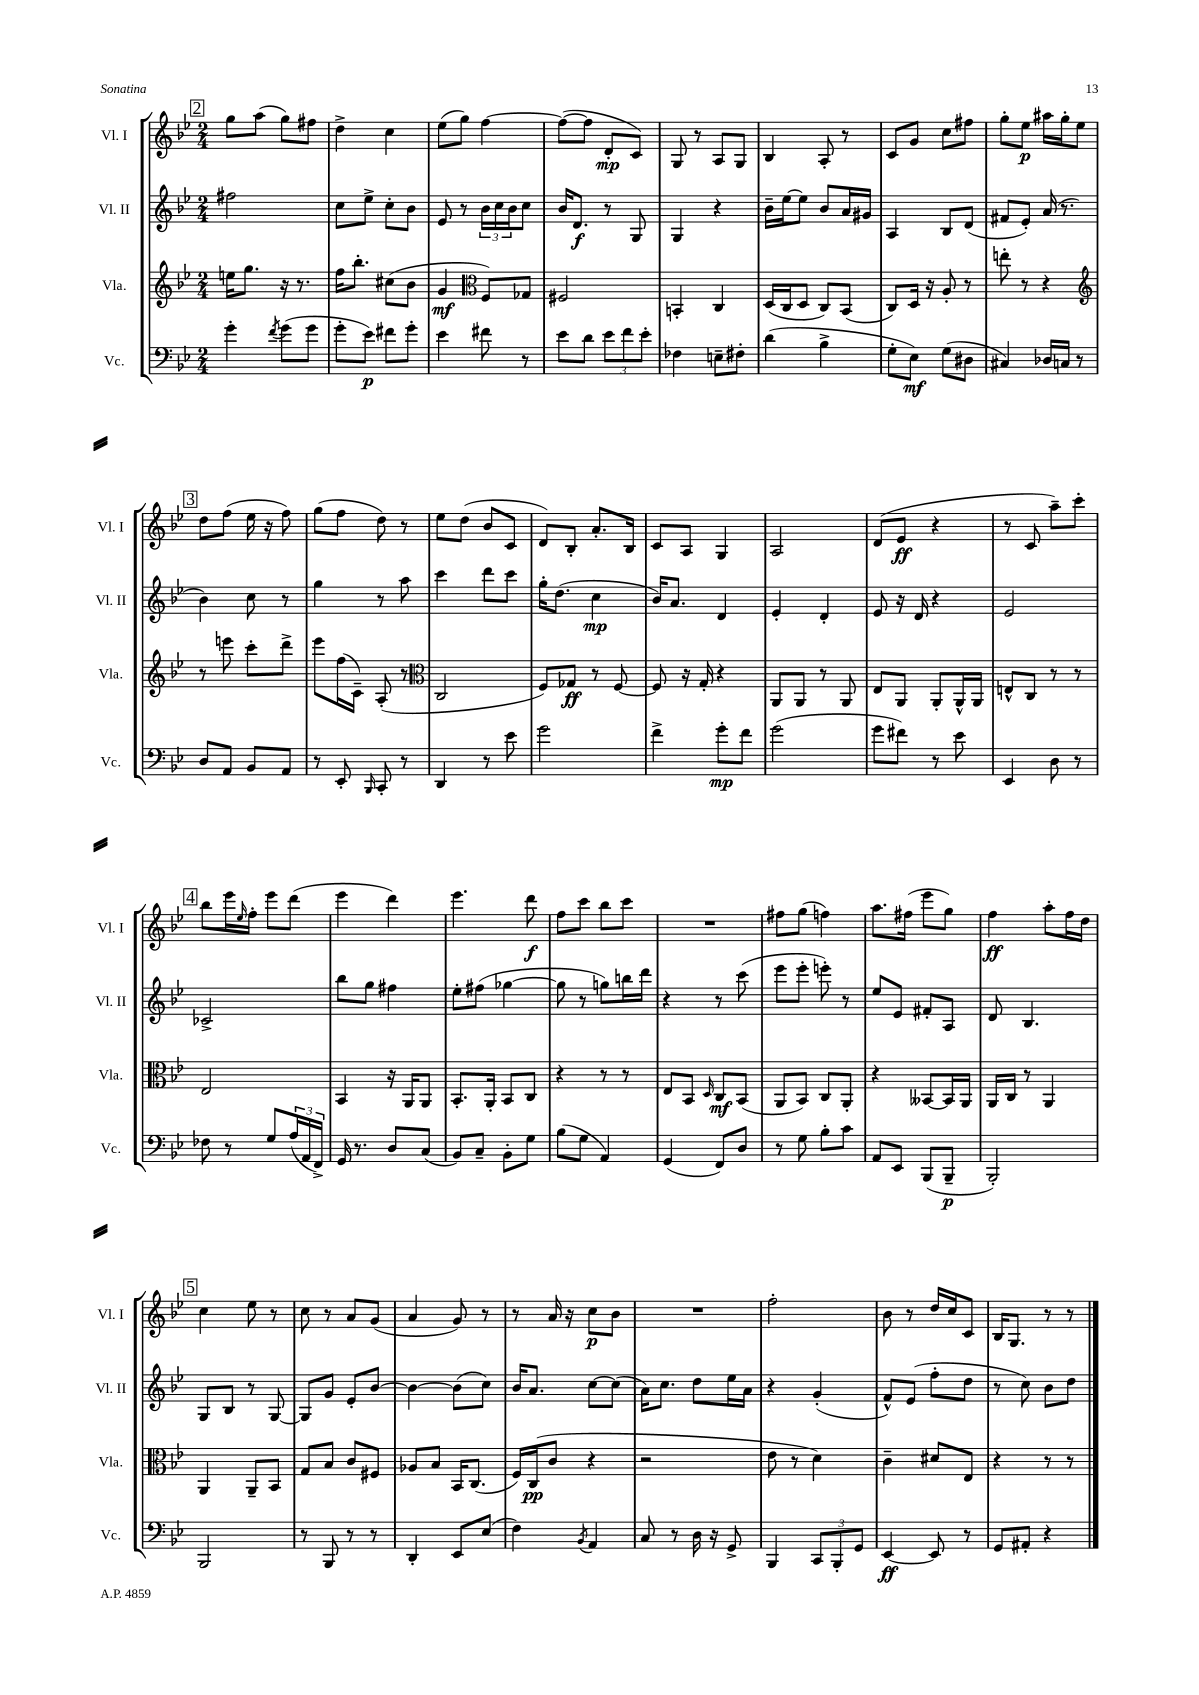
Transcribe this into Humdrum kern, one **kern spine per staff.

**kern	**kern	**kern	**kern
*staff4	*staff3	*staff2	*staff1
*clefF4	*clefG2	*clefG2	*clefG2
*k[b-e-]	*k[b-e-]	*k[b-e-]	*k[b-e-]
*M2/4	*M2/4	*M2/4	*M2/4
4g'	16ee	2ff#	8gg
.	8.gg	.	.
.	.	.	(8aa
8qf	.	.	.
(8g	16r	.	8gg)
.	8.r	.	.
8g	.	.	8ff#
=	=	=	=
8g'	16ff	8cc	4dd^
.	8.bb-'	.	.
8e-)	.	8ee-^	.
8f#	(8cc#	8cc'	4cc
8g'	8b-	8b-	.
=	=	=	=
4e-	4g	8e-	(8ee-
.	.	8r	8gg)
*	*clefC3	*	*
8f#	8F)	24b-	[4ff
.	.	24cc	.
.	.	24b-	.
8r	8G-	8cc	.
=	=	=	=
8e-	2F#	16b-	(8ff_
.	.	8.d	.
8d	.	.	8ff]
12e-	.	8r	8d'
12f	.	.	.
.	.	8G	8c)
12e-'	.	.	.
=	=	=	=
4F-	4BB'	4G	8G
.	.	.	8r
8E~	4C	4r	8A
8F#'	.	.	8G
=	=	=	=
(4d	(16D	16b-~	4B-
.	16C	[16ee-	.
.	8D	8ee-]	.
4B-^	8C)	8b-	8A'
.	(8BB-	16a	8r
.	.	16g#	.
=	=	=	=
8G'	8C)	4A	8c
8E-)	16D	.	8g
.	16r	.	.
(8G	8A'	8B-	8cc
8D#	8r	(8d	8ff#
=	=	=	=
4C#)	8ee'	8f#	8gg'
.	8r	8e-')	8ee-
16D-	4r	(16a	16aa#
16C	.	8.r	16gg'
8r	.	.	8ee-
=	=	=	=
*	*clefG2	*	*
8D	8r	4b-)	8dd
8AA	8eee	.	(8ff
8BB-	8ccc'	8cc	16ee-
.	.	.	16r
8AA	8ddd^	8r	8ff)
=	=	=	=
8r	8eee-	4gg	(8gg
8EE-'	(16ff	.	8ff
.	16c~)	.	.
16qqBBB-	.	.	.
8CC'	(8A'	8r	8dd)
8r	8r	8aa	8r
=	=	=	=
*	*clefC3	*	*
4DD	2C	4ccc	8ee-
.	.	.	(8dd
8r	.	8ddd	8b-
8e-	.	8ccc	8c
=	=	=	=
2g	8F)	16gg'	8d)
.	.	(8.dd	.
.	8G-	.	8B-'
.	8r	4cc	8.a'
.	[8F	.	.
.	.	.	16B-
=	=	=	=
4f^	8F]	16b-)	8c
.	.	8.a	.
.	16r	.	8A
.	16G'	.	.
8g'	4r	4d	4G
8f	.	.	.
=	=	=	=
(2g	8AA	4e-'	2A
.	8AA	.	.
.	8r	4d'	.
.	8AA	.	.
=	=	=	=
8g	8E-	8e-	(8d
8f#)	8AA	16r	8e-
.	.	16d	.
8r	8AA'	4r	4r
8e-	16AA^^	.	.
.	16AA	.	.
=	=	=	=
4EE-	8E^^	2e-	8r
.	8C	.	8c
8D	8r	.	8aa~)
8r	8r	.	8ccc'
=	=	=	=
8F-	2E-	2c-^	8bb-
8r	.	.	16eee-
.	.	.	16qqee-
.	.	.	16ff'
8G	.	.	8eee-
(24A	.	.	(8ddd
24AA	.	.	.
24FF^)	.	.	.
=	=	=	=
16GG	4BB-	8bb-	4eee-
8.r	.	.	.
.	.	8gg	.
8D	16r	4ff#	4ddd)
.	16AA	.	.
(8C	8AA	.	.
=	=	=	=
8BB-)	8.BB-'	8ee-'	4.eee-
8C~	.	(8ff#	.
.	16AA'	.	.
8BB-'	8BB-	[4gg-	.
8G	8C	.	8ddd
=	=	=	=
(8B-	4r	8gg-]	8ff
8G	.	8r	8ccc
4AA)	8r	8gg)	8bb-
.	8r	16bb	8ccc
.	.	16ddd	.
=	=	=	=
(4GG	8E-	4r	2r
.	8BB-	.	.
.	16qqD	.	.
8FF)	8C	8r	.
8D	(8BB-	(8ccc	.
=	=	=	=
8r	8AA	8eee-	8ff#
8G	8BB-)	8eee-'	(8gg
8B-'	8C	8eee')	4ff)
8c	8AA'	8r	.
=	=	=	=
8AA	4r	8ee-	8.aa
8EE-	.	8e-	.
.	.	.	(16ff#
(8BBB-	[8BB--	8f#'	8eee-
8BBB-~	16BB--]	8A	8gg)
.	16AA	.	.
=	=	=	=
2BBB-')	16AA	8d	4ff
.	16C	.	.
.	8r	4.B-	.
.	4AA	.	8aa'
.	.	.	16ff
.	.	.	16dd
=	=	=	=
2BBB-	4AA	8G	4cc
.	.	8B-	.
.	8AA~	8r	8ee-
.	8BB-	[8G	8r
=	=	=	=
8r	8G	8G]	8cc
8BBB-	8B-	8g	8r
8r	8c	8e-'	8a
8r	8F#	[8b-	(8g
=	=	=	=
4DD'	8A-	4b-_	4a
.	8B-	.	.
8EE-	16BB-	(8b-]	8g)
.	(8.C	.	.
(8E-	.	8cc)	8r
=	=	=	=
4F)	16F)	16b-	8r
.	(16C	8.a	.
.	8c	.	16a
.	.	.	16r
8qBB-	.	.	.
4AA	4r	[8cc	8cc
.	.	(8cc]	8b-
=	=	=	=
8C	2r	16a)	2r
.	.	8.cc	.
8r	.	.	.
16D	.	8dd	.
16r	.	.	.
8GG^	.	16ee-	.
.	.	16a	.
=	=	=	=
4BBB-	8e-	4r	2ff'
.	8r	.	.
12CC	4d)	(4g'	.
12BBB-'	.	.	.
12GG	.	.	.
=	=	=	=
[4EE-	4c~	8f^^)	8b-
.	.	(8e-	8r
8EE-]	8d#	8ff'	16dd
.	.	.	16cc
8r	8E-	8dd	8c
=	=	=	=
8GG	4r	8r	16B-
.	.	.	8.G
8AA#'	.	8cc)	.
4r	8r	8b-	8r
.	8r	8dd	8r
==	==	==	==
*-	*-	*-	*-
